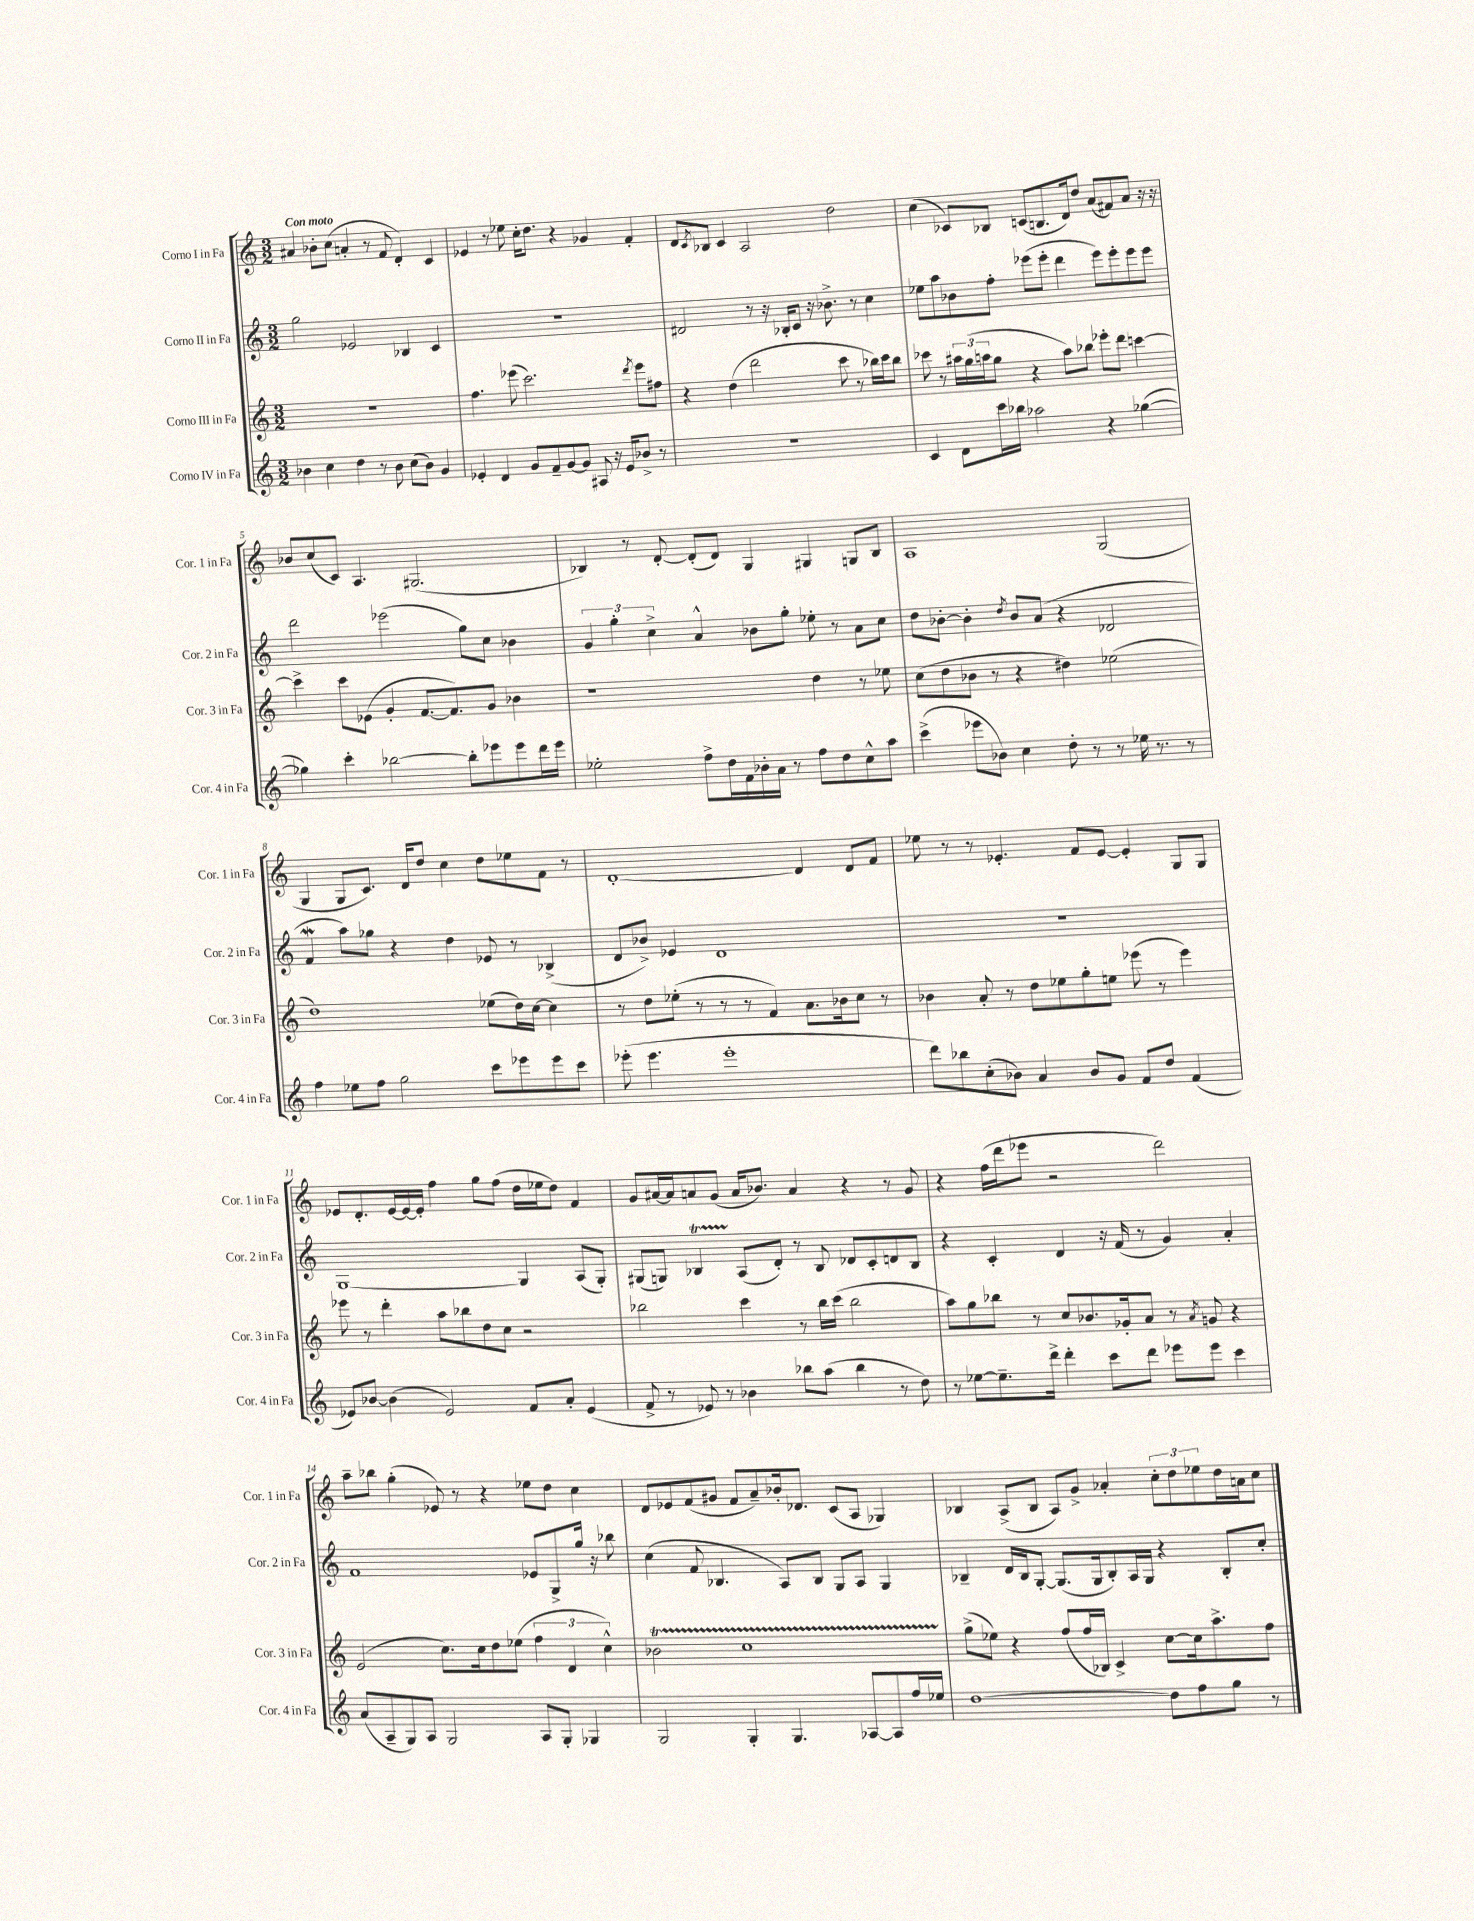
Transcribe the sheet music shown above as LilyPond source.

<<
\new StaffGroup <<
\new Staff = "s0" \with { instrumentName = "Corno I in Fa" shortInstrumentName = "Cor. 1 in Fa" } {
    \clef treble \key c \major \numericTimeSignature \time 3/2 \tempo "Con moto"
    ais'4 bes'8-. c''8( a'4-. r8 f'8 d'4-.) c'4 |
    ees'4 r8 ees''8 c''16-. d''8. r4 ges'4 f'4-. |
    d'8 \acciaccatura { c'8 } bes8 c'4 a2 d''2 |
    c''4( ces'8) bes8 c'8( b8. d'16) d''8 a'8( fis'8) a'8 r16 r16 |
    bes'8 c''8( c'8) a4. gis2.( |
    bes4) r8 d'8~-. d'8-.( d'8) g4 gis4 g8 bes8 |
    a1 g2( |
    g4 g8 c'8.) d'16 d''8 c''4 d''8 ees''8 f'8 r8 |
    d'1~-. d'4 d'8 f'8 |
    ees''8 r8 r8 ees'4.-. f'8 ees'8~ ees'4-. g8 g8 |
    ees'8 d'8.-. ees'16~ ees'16~ ees'16-. f''4 g''8 f''8( d''16 ees''16 d''8) f'4 |
    g'8 ais'16~ ais'16 a'8 g'8( a'16 bes'8.) a'4 r4 r8 g'8 |
    r4 f''16( d'''16 ees'''8 r2 d'''2) |
    a''8-- bes''8 g''4-.( ees'8) r8 r4 ees''8 d''8 c''4 |
    d'8 ees'8 f'8( gis'8 f'8 a'8--) bes'16-. des'8. c'8( a8 ges4) |
    bes4 a8->( bes8 a8) g'8-> aes'4-. \tuplet 3/2 { c''8-. d''8 ees''8 } d''16 a'16 c''8 \bar "|." |
}
\new Staff = "s1" \with { instrumentName = "Corno II in Fa" shortInstrumentName = "Cor. 2 in Fa" } {
    \clef treble \key c \major \numericTimeSignature \time 3/2
    g''2 ees'2 bes4 c'4 |
    R1. |
    dis'2 r8 r16 bes16-. c'8 r16 bes'8.-> r8 c''4 |
    ees''8 a''8 bes'8 f''8-. ees'''8( ees'''8-. d'''4 ees'''8) ees'''8-. ees'''8 ees'''8 |
    d'''2 ees'''2( g''8) c''8 bes'4 |
    \tuplet 3/2 { g'4 g''4-. c''4-> } a'4-^ bes'8 g''8-. ees''8-. r8 a'8 c''8 |
    d''8 bes'8~-. bes'4-. \acciaccatura { d''8 } bes'8 a'8( r4 des'2 |
    f'4\mordent a''8) ges''8 r4 d''4 ees'8 r8 bes4->( |
    d'8 bes'8->) ees'4 d'1 |
    R1. |
    g1~ g4 a8( g8-.) |
    gis8( g8) bes4\startTrillSpan a8\stopTrillSpan( d'8-.) r8 bes8 des'8 c'8-. d'8 bes8 |
    r4 c'4-. d'4 r16 f'16( r8 g'4) a'4-. |
    f'1 ees'8 g8-> g''16 r16 bes''8 |
    c''4( f'8 bes4. a8) bes8 g8 a8 g4 |
    bes4-- d'16 bes16 g8~-. g8.( g16 bes8-.) a16 g16 r4 bes8-. c''8-. \bar "|." |
}
\new Staff = "s2" \with { instrumentName = "Corno III in Fa" shortInstrumentName = "Cor. 3 in Fa" } {
    \clef treble \key c \major \numericTimeSignature \time 3/2
    R1. |
    f''4. ees'''8( c'''2.) \acciaccatura { d'''8 } ees'''8 fis''8 |
    r4 d''4( d'''2 c'''8 r8 bes''16) c'''16 bes''8 |
    ces'''8 r8 \tuplet 3/2 { ais''16 g''16( a''16 } g''8 r4 a''8) bes''8 ees'''8-. d'''8 c'''4~ |
    c'''4-> c'''8 ees'8( g'4-. f'8.~ f'8.) g'8 bes'4 |
    r1 d''4 r8 ees''8 |
    c''8( d''8 bes'8 r8 r4 dis''4) ees''2( |
    d''1) ees''8( d''16) c''16~ c''4 |
    r8 d''8 ees''8-.( r8 r8 r8 f'4) a'8. bes'16 c''8 r8 |
    bes'4 a'8-. r8 d''8 ees''8 g''8-. e''8 ees'''8( r8 ees'''4) |
    ees'''8 r8 d'''4-. a''8 bes''8 d''8 c''8 r2 |
    bes''2 c'''4 r8 bes''16 c'''16( bes''2 |
    a''8) g''8 bes''8 r8 c''8 bes'8. ges'16-. a'8 r8 \acciaccatura { a'8 } g'8 r4 |
    e'2( c''8.) c''16 d''8 ees''8( \tuplet 3/2 { f''4 d'4 c''4-^) } |
    bes'2\startTrillSpan c''1 |
    g''8->\stopTrillSpan( ees''8) r4 f''8( f''16 bes16) c'4-> c''8~ c''16 a''8.-> f''8 \bar "|." |
}
\new Staff = "s3" \with { instrumentName = "Corno IV in Fa" shortInstrumentName = "Cor. 4 in Fa" } {
    \clef treble \key c \major \numericTimeSignature \time 3/2
    bes'4 c''4 d''4 r8 bes'8 c''8( bes'8) g'4 |
    ees'4-. d'4 g'8 f'8-- g'8~ g'8 ais8 r16 ees'16 bes'8-> r8 |
    R1. |
    c'4 d'8 c'''16 bes''16 aes''2 r4 ges''4~( |
    ges''4) c'''4-. bes''2~ bes''8-. ees'''8 ees'''8 d'''16 ees'''16 |
    ees''2-. f''8-> d''16 f'16 bes'16-. a'16 r8 f''8 d''8 c''8-^ a''8 |
    c'''4->( ees'''8 bes'8) c''4 d''8-. r8 r8 ees''16 r8. r8 |
    f''4 ees''8 f''8 g''2 c'''8 ees'''8 ees'''8 c'''8 |
    ees'''8-.( ees'''4. ees'''1-. |
    d'''8) bes''8 c''8-.( bes'8) a'4 bes'8 g'8 f'8 d''8 f'4( |
    ees'8) bes'8~ bes'4( ees'2) f'8 a'8-. ees'4( |
    f'8-> r8 ees'8) r8 bes'4 bes''8 a''8( bes''4 r8 d''8) |
    r8 ees''8~ ees''8.-- d'''16-> d'''4-. c'''8 d'''8 ees'''8 ees'''8 c'''4 |
    a'8( a8-- g8) a8 g2 a8 g8-. ges4 |
    g2 g4-. g4. aes8~ aes8 f''16 ees''16 |
    d''1~ d''8 f''8 g''8 r8 \bar "|." |
}
>>
>>
